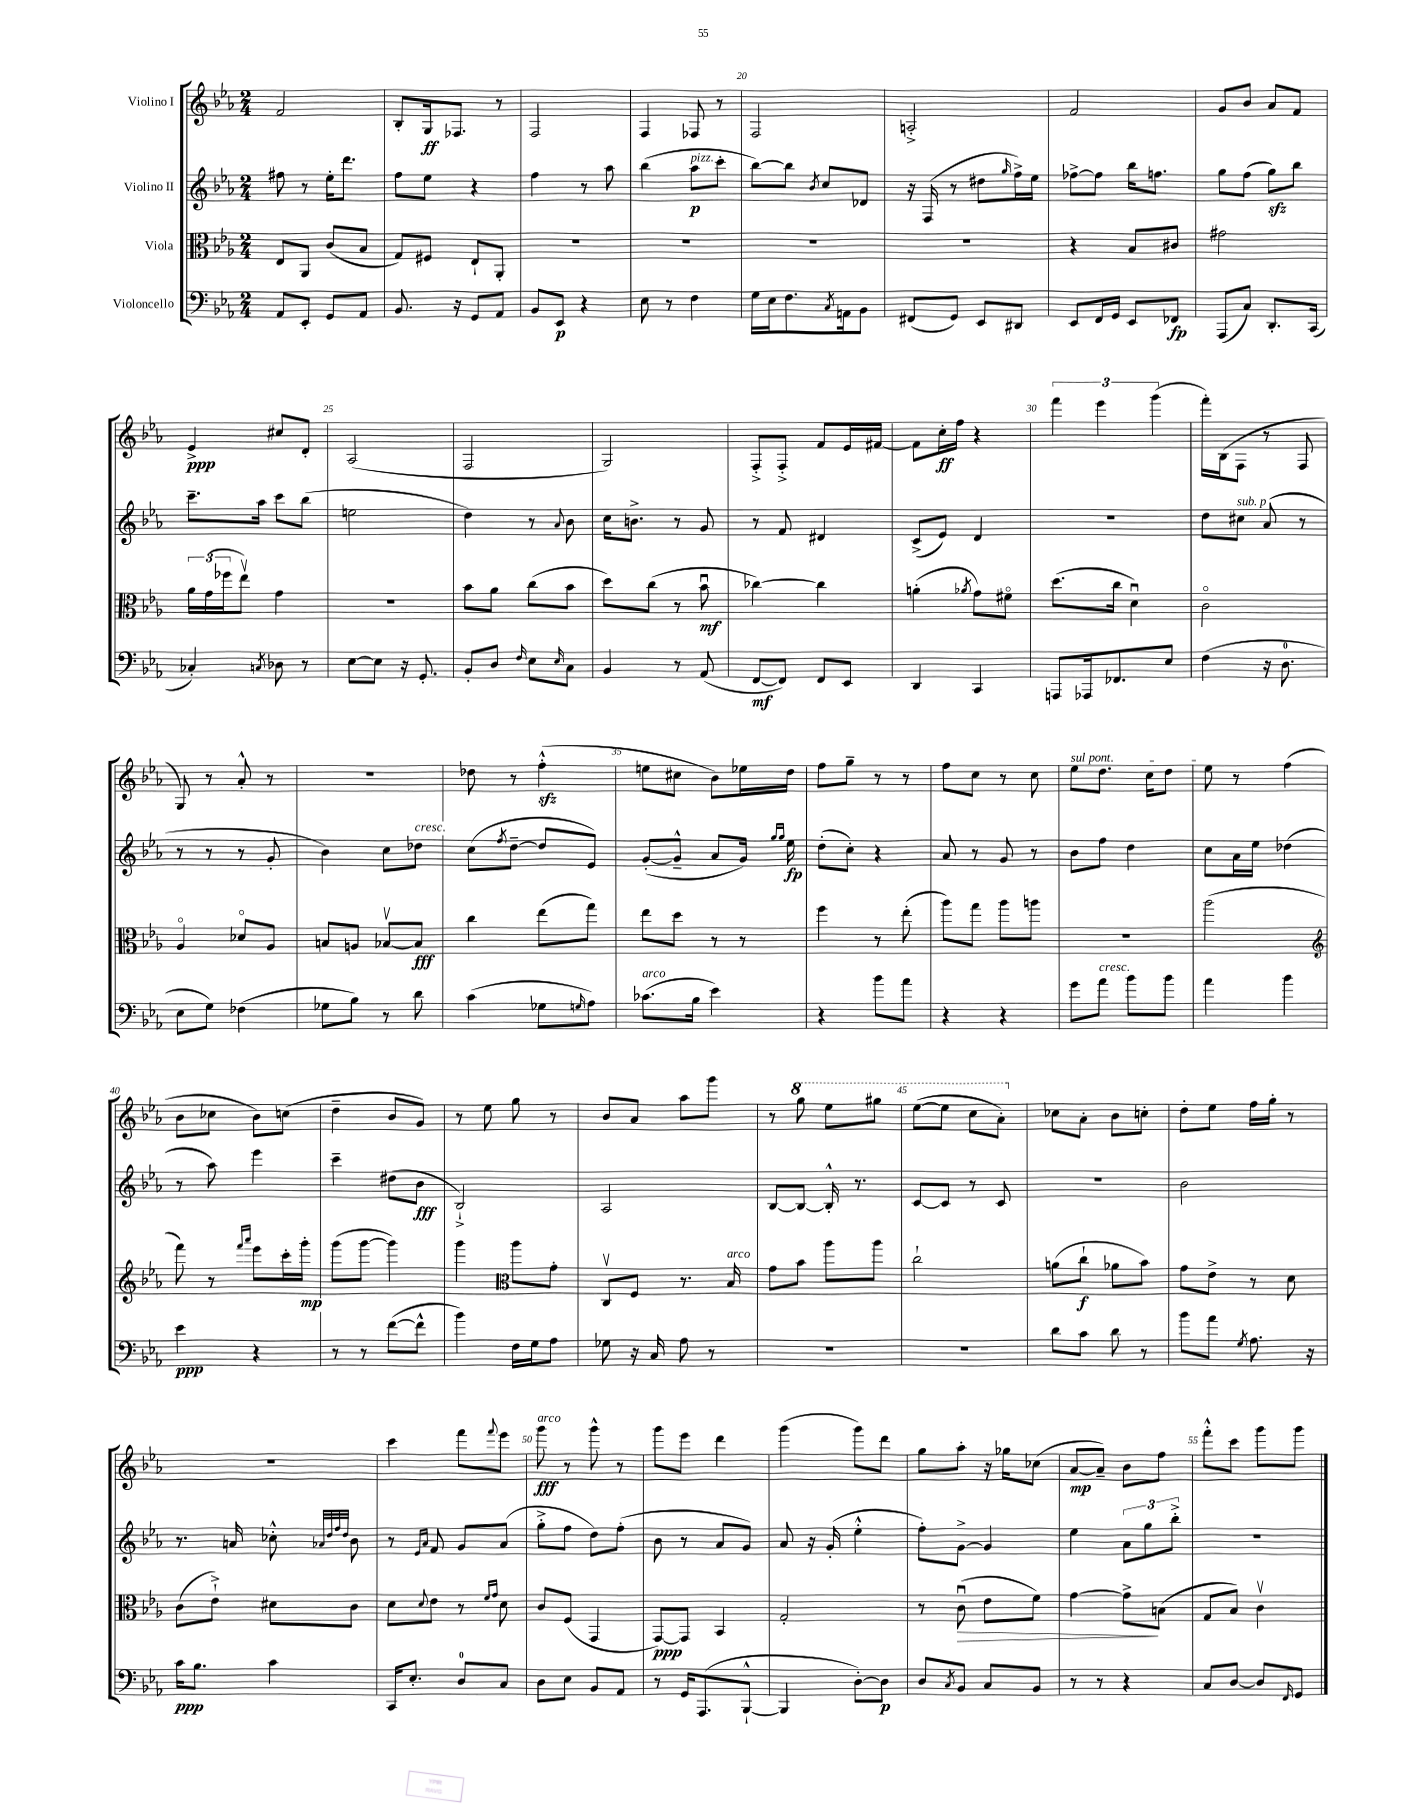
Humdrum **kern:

**kern	**kern	**kern	**kern
*staff4	*staff3	*staff2	*staff1
*clefF4	*clefC3	*clefG2	*clefG2
*k[b-e-a-]	*k[b-e-a-]	*k[b-e-a-]	*k[b-e-a-]
*M2/4	*M2/4	*M2/4	*M2/4
8AA-/L	8E-/L	8ff#\	2f/
8EE-'/J	8AA-/J	8r	.
8GG/L	(8c/L	16ee-'\LK	.
.	.	8.ddd\J	.
8AA-/J	8B-/J	.	.
=	=	=	=
8.BB-/	8G/L)	8ff\L	8B-'/L
.	8F#/J	8ee-\J	16G/k
16r	.	.	8.F-/J
8GG/L	8E-`/L	4r	.
8AA-/J	8AA-'/J	.	8r
=	=	=	=
8BB-/L	2r	4ff\	2F/
8EE-/J	.	.	.
4r	.	8r	.
.	.	8aa-\	.
=	=	=	=
8E-\	2r	(4bb-\	4F/
8r	.	.	.
4F\	.	8aa-\L	8F-/
.	.	8ccc'\J	8r
=	=	=	=
16G\LL	2r	[8bb-\L)	2F/
16E-\J	.	.	.
8.F\	.	8bb-\]J	.
.	.	8qb-/	.
.	.	8cc/L	.
8qC/	.	.	.
16AA\k	.	.	.
8BB-\J	.	8d-/J	.
=	=	=	=
(8FF#/L	2r	16r	2A'^/
.	.	(16F/	.
8GG/J)	.	8r	.
8EE-/L	.	8dd#\L	.
.	.	16qqgg/	.
8DD#/J	.	16ff^\L)	.
.	.	16ee-\JJ	.
=	=	=	=
8EE-/L	4r	[8ff-^\L	2f/
16FF/L	.	8ff-\]J	.
16GG/JJ	.	.	.
8EE-/L	8B-/L	16bb-\LK	.
.	.	8.ff\J	.
8FF-/J	8c#/J	.	.
=	=	=	=
(8AAA-/L	2g#\	8gg\L	8g/L
8C/J)	.	(8ff\J	8b-/J
8.DD'/L	.	8gg\L)	8a-/L
.	.	8bb-\J	8f/J
(16CC/Jk	.	.	.
=	=	=	=
4C-'/)	24a-\LL	8.ccc~\L	4e-^/
.	(24g\	.	.
.	24ff-\J	.	.
.	8ee-v\J)	.	.
.	.	16aa-\Jk	.
8qC/	.	.	.
8D-\	4g\	8ccc\L	8cc#/L
8r	.	(8bb-\J	8d'/J
=	=	=	=
[8E-\L	2r	2ee\	(2A-/
8E-\]J	.	.	.
16r	.	.	.
8.GG'/	.	.	.
=	=	=	=
8BB-'/L	8b-\L	4dd\)	2F/
8D/J	8a-\J	.	.
16qqF/	.	.	.
8E-\L	(8cc\L	8r	.
16qqE-/	.	8qqa-/	.
8C\J	8b-\J	8b-\	.
=	=	=	=
4BB-/	8dd\L)	16cc\LK	2G/)
.	.	8.b^\J	.
.	(8cc\J	.	.
8r	8r	8r	.
(8AA-/	8b-u\	8g/	.
=	=	=	=
[8FF/L	[4cc-\)	8r	8F'^/L
8FF/]J)	.	8f/	8F'^/J
8FF/L	4cc-\]	4d#/	8f/L
8EE-/J	.	.	16e-/L
.	.	.	[16f#/JJ
=	=	=	=
4DD/	(4a'\	(8c^/L	8f#\]L
.	.	8e-/J)	16cc'\L
.	.	.	16ff\JJ
.	8qa-/	.	.
4CC/	8g\L)	4d/	4r
.	8f#o\J	.	.
=	=	=	=
8AAA/L	(8.dd\L	2r	6fff\
16AAA-/k	.	.	.
.	.	.	6eee-\
8.FF-/	16cc\Jk	.	.
.	4du\)	.	.
.	.	.	(6ggg\
8E-/J	.	.	.
=	=	=	=
(4F\	2co\	8dd\L	16fff'\LL)
.	.	.	(16B-\J
.	.	8cc#\J	8F\J
16r	.	(8a-/	8r
8.D\	.	.	.
.	.	8r	8F/
=	=	=	=
8E-\L	4A-o/	8r	8G/)
8G\J)	.	8r	8r
(4F-\	8d-o/L	8r	8a-'^^/
.	8A-/J	8g'/	8r
=	=	=	=
8G-\L	8B/L	4b-\)	2r
8B-\J)	8A/J	.	.
8r	[8B-v/L	8cc\L	.
8d\	8B-/]J	8dd-\J	.
=	=	=	=
(4c\	4cc\	(8cc\L	8dd-\
.	.	8qff/	.
.	.	[8dd~\J	8r
8G-\L	(8ee-\L	8dd/]L	(4ff'^^\
16qqG/	.	.	.
8A-\J)	8gg\J)	8e-/J)	.
=	=	=	=
(8.c-\L	8ee-\L	([8g'/L	8ee\L
.	8dd\J	8g~^^/]J	8cc#\J
16B-\Jk	.	.	.
4e-\)	8r	8a-/L	8b-\L)
.	8r	16g/Jk)	16ee-\L
.	.	16qqgg/LL	.
.	.	16qqgg/JJ	.
.	.	16ee-\	16dd\JJ
=	=	=	=
4r	4ff\	(8dd'\L	8ff\L
.	.	8cc'\J)	8gg~\J
8b-\L	8r	4r	8r
8a-\J	(8ee-'\	.	8r
=	=	=	=
4r	8aa-\L)	8a-/	8ff\L
.	8gg\J	8r	8cc\J
4r	8aa-\L	8g/	8r
.	8aa\J	8r	8cc\
=	=	=	=
8g\L	2r	8b-\L	8ee-\L
8a-\J	.	8ff\J	8.dd\J
8b-\L	.	4dd\	.
.	.	.	16cc\LK
8b-\J	.	.	8dd\J
=	=	=	=
4a-\	(2aa-\	8cc\L	8ee-\
.	.	16a-\L	8r
.	.	16ee-\JJ	.
4b-\	.	(4dd-\	(4ff\
=	=	=	=
*	*clefG2	*	*
4e-\	8fff\)	8r	8b-\L
.	8r	8aa-\)	8cc-\J
.	16qqfff/LL	.	.
.	16qqaaa-/JJ	.	.
4r	8eee-\L	4eee-\	8b-\L)
.	16ccc'\L	.	(8cc\J
.	16ggg'\JJ	.	.
=	=	=	=
8r	(8ggg\L	4ccc~\	4dd~\
8r	[8ggg\J	.	.
([8f\L	4ggg\])	(8dd#\L	8b-/L
8f^^\]J	.	8b-\J	8g/J)
=	=	=	=
4b-\)	4ggg\	2B-`^/)	8r
.	.	.	8ee-\
*	*clefC3	*	*
16F\LL	8aa-\L	.	8gg\
16G\J	.	.	.
8A-\J	8g'\J	.	8r
=	=	=	=
8G-\	8Cv/L	2A-/	8b-/L
16r	8F/J	.	8a-/J
16C/	.	.	.
8A-\	8.r	.	8aa-\L
8r	.	.	8ggg\J
.	16B-/	.	.
=	=	=	=
2r	8g\L	[8B-/L	8r
.	8b-\J	8B-/_J	8ggg\
.	8aa-\L	16B-'^^/]	8eee-\L
.	.	8.r	.
.	8aa-\J	.	8ggg#\J
=	=	=	=
2r	2cc`\	[8c/L	([8eee-\L
.	.	8c/]J	8eee-\]J
.	.	8r	8ccc\L
.	.	8c/	8aa-'\J)
=	=	=	=
8d\L	(8a\L	2r	8cc-\L
8c\J	8cc`\J	.	8a-'\J
8d\	8a-\L	.	8b-\L
8r	8b-\J)	.	8cc'\J
=	=	=	=
8b-\L	8g\L	2b-\	8dd'\L
8a-\J	8e-^\J	.	8ee-\J
8qG/	.	.	.
8.A-\	8r	.	16ff\LL
.	.	.	16gg'\JJ
.	8d\	.	8r
16r	.	.	.
=	=	=	=
16c\LK	(8c\L	8.r	2r
8.B-\J	.	.	.
.	8e-`^\J)	.	.
.	.	16a/	.
4c\	8d#\L	8cc-'^^\	.
.	.	32qqa-/LLL	.
.	.	32qqdd/	.
.	.	32qqff/	.
.	.	32qqdd/JJJ	.
.	8c\J	8b-\	.
=	=	=	=
16CC/LK	8d\L	8r	4ccc\
8.E-'/J	.	.	.
.	.	16qqe-/LL	.
.	8qqd/	16qqa-/JJ	.
.	8e-\J	8f/	.
8D/L	8r	8g/L	8fff\L
.	16qqf/LL	.	.
.	16qqg/JJ	.	8qqfff/
8C/J	8d\	(8a-/J	8eee-\J
=	=	=	=
8D\L	8c/L	8gg'^\L	8ggg\
8E-\J	(8F/J	8ff\J	8r
8BB-/L	4GG/	8dd\L)	8ggg^^\
8AA-/J	.	(8ff'\J	8r
=	=	=	=
8r	[8GG/L)	8b-\	8ggg\L
16GG/LK	8GG/]J	8r	8eee-\J
(8.AAA-/	.	.	.
.	4BB-/	8a-/L	4ddd\
[8BBB-`^^/J	.	8g/J)	.
=	=	=	=
4BBB-/]	2G'/	8a-/	(4ggg\
.	.	16r	.
.	.	(16g'/	.
[8D'\L)	.	4ee-'^^\	8ggg\L)
8D\]J	.	.	8ddd\J
=	=	=	=
8D/L	8r	8ff'\L)	8gg\L
8qC/	.	.	.
8BB-/J	(8cu\	[8g^\J	8aa-'\J
8C/L	8e-\L	4g/]	16r
.	.	.	16gg-\LK
8BB-/J	8f\J)	.	(8cc-\J
=	=	=	=
8r	[4g\	4ee-\	[8a-/L
8r	.	.	8a-~/]J)
4r	8g^\]L	12a-\L	8b-\L
.	.	12gg\	.
.	(8B\J	.	8ff\J
.	.	12bb-'^\J	.
=	=	=	=
8C/L	8G/L	2r	8fff'^^\L
[8D/J	8B-/J)	.	8ccc\J
8D/]L	4cv\	.	8ggg\L
16qqFF/	.	.	.
8GG/J	.	.	8ggg\J
==	==	==	==
*-	*-	*-	*-
